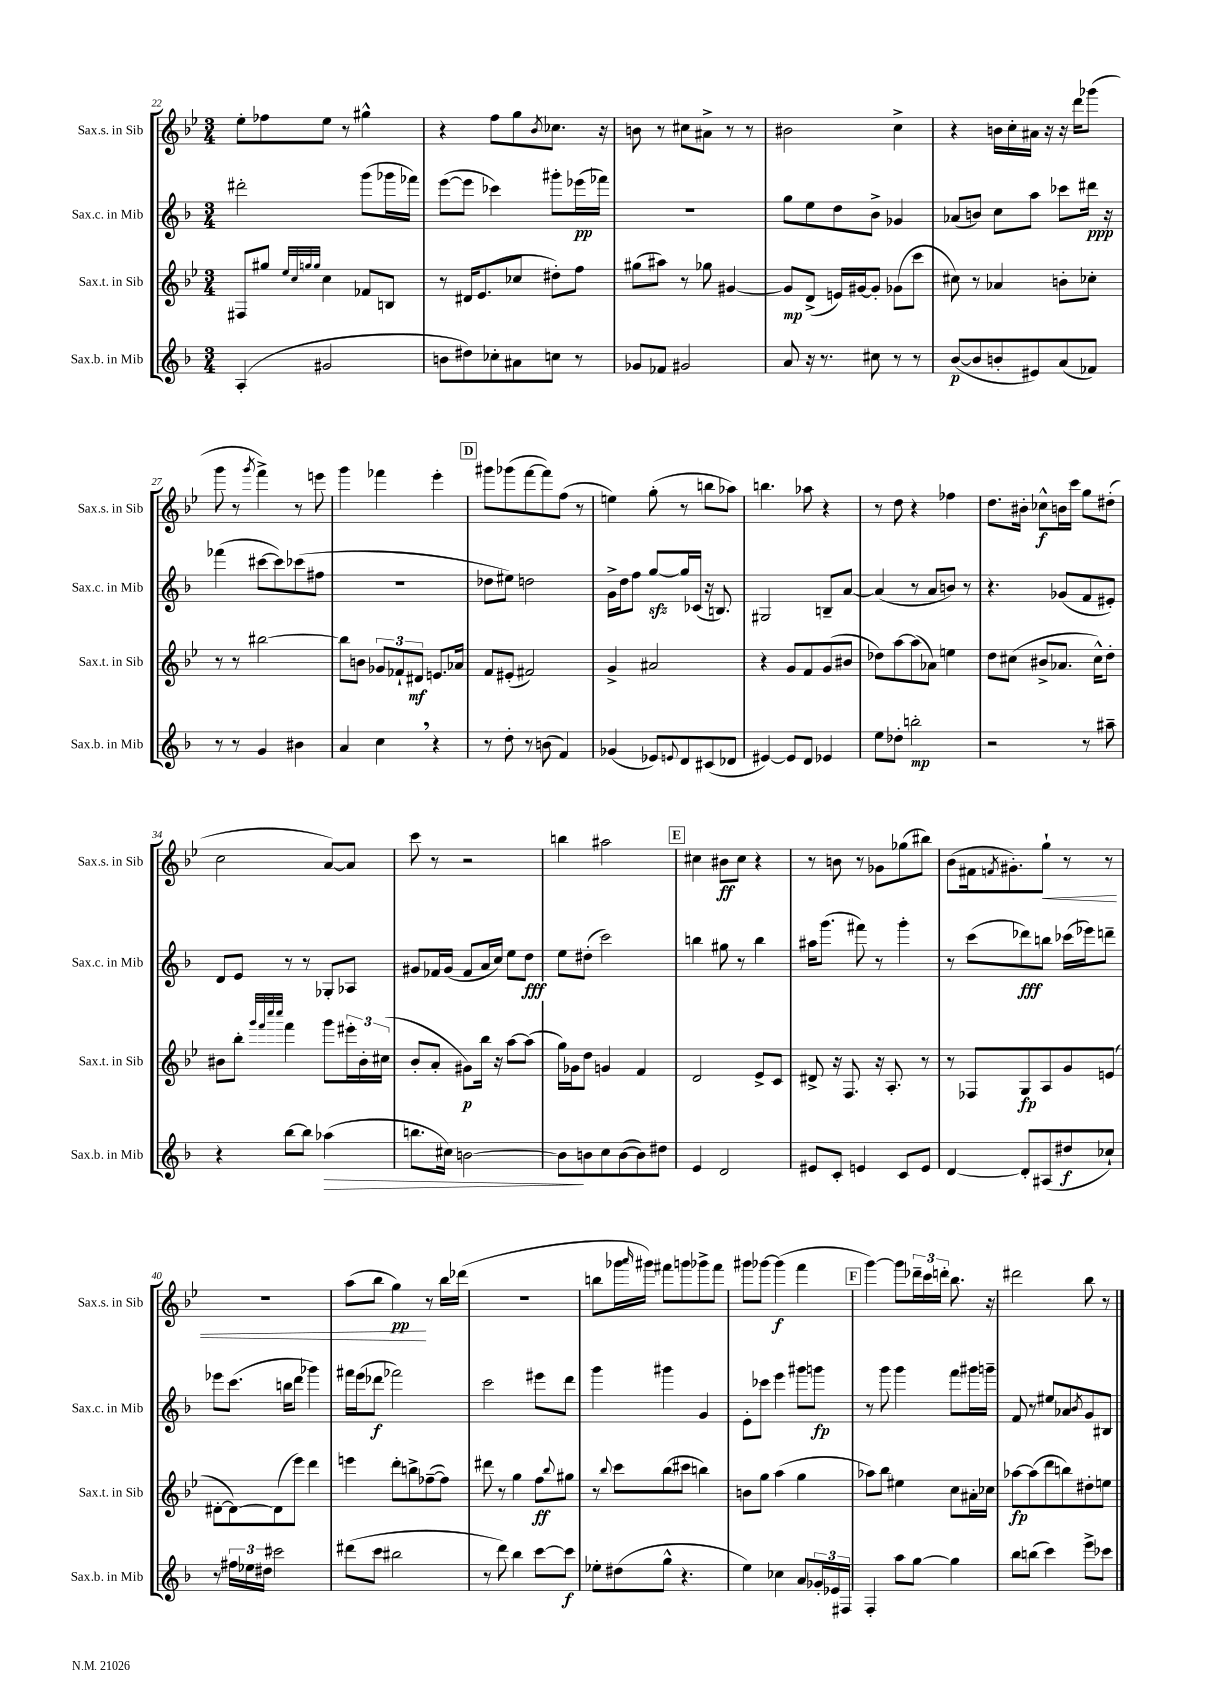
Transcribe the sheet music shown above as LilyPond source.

<<
\new StaffGroup <<
\new Staff = "s0" \with { instrumentName = "Sax.s. in Sib" shortInstrumentName = "Sax.s. in Sib" } {
    \clef treble \key bes \major \numericTimeSignature \time 3/4
    ees''8-. fes''8 ees''8 r8 gis''4-^ |
    r4 f''8 g''8 \acciaccatura { bes'8 } ces''8. r16 |
    b'8 r8 cis''8 ais'8-> r8 r8 |
    bis'2 c''4-> |
    r4 b'16 c''16-. ais'16 r16 r16 d'''16 ges'''8( |
    g'''8 r8 \acciaccatura { g'''8 } f'''4->) r8 e'''8 |
    g'''4 fes'''4 ees'''4-. |
    \mark \markup { \box "D" } gis'''8 ges'''8( f'''8~ f'''8) f''8( r8 |
    e''4) g''8-.( r8 b''8 aes''8) |
    b''4. aes''8 r4 |
    r8 d''8 r4 fes''4 |
    d''8. bis'16-. ces''8-^\f b'16 c'''16 g''8 dis''8-.( |
    c''2 a'8~) a'8 |
    c'''8 r8 r2 |
    b''4 ais''2 |
    \mark \markup { \box "E" } cis''4 bis'8\ff cis''8 r4 |
    r8 b'8 r8 ges'8 ges''8( bis''8) |
    bes'8( fis'16 \acciaccatura { f'8 } gis'8.-.) g''8-!\< r8 r8 |
    R2. |
    a''8( bes''8 g''4\pp\!) r8 bes''16 des'''16( |
    r2. |
    b''8 ges'''16 \grace { a'''16 } gis'''16) fis'''8 g'''8 ges'''8-> fis'''8 |
    gis'''8 ges'''8~ ges'''4\f( f'''4 |
    \mark \markup { \box "F" } g'''4~) g'''8 \tuplet 3/2 { des'''16-- c'''16 d'''16-. } bes''8. r16 |
    dis'''2 bes''8 r8 \bar "|." |
}
\new Staff = "s1" \with { instrumentName = "Sax.c. in Mib" shortInstrumentName = "Sax.c. in Mib" } {
    \clef treble \key f \major \numericTimeSignature \time 3/4
    dis'''2-. g'''8( ges'''16 fes'''16) |
    e'''8~( e'''8 ces'''4) gis'''8-. ees'''16\pp( fes'''16) |
    R2. |
    g''8 e''8 d''8 bes'8-> ges'4 |
    aes'8( b'8) c''8 a''8 ces'''8 dis'''16\ppp r16 |
    fes'''4( cis'''8~ cis'''8) ces'''8( fis''8 |
    R2. |
    \mark \markup { \box "D" } des''8 eis''8) d''2 |
    g'16-> d''16 f''8 g''8~\sfz g''16 ces'16( r16 b8.) |
    gis2 b8-- a'8~ |
    a'4( r8 a'8 b'8) r8 |
    r4. ges'8( f'8 eis'8-.) |
    d'8 e'8 r8 r8 ges8-. aes8 |
    gis'8 fes'16 gis'16( fes'8 a'16 c''16) e''8 d''8\fff |
    e''8 dis''8-.( c'''2) |
    \mark \markup { \box "E" } b''4 gis''8 r8 b''4 |
    ais''16 g'''8.( fis'''8) r8 g'''4-. |
    r8 c'''8( des'''8\fff) b''8 ces'''16( ees'''16) d'''8-- |
    ees'''8 c'''8.( b''16 d'''8 ges'''4) |
    fis'''16 e'''16( des'''8\f fes'''2) |
    c'''2 eis'''8 d'''8 |
    g'''4 gis'''4 g'4 |
    e'8-. ces'''8 e'''4 gis'''8 g'''8\fp |
    \mark \markup { \box "F" } r8 g'''8 g'''4 f'''8 gis'''16 g'''16-- |
    f'8 r8 eis''8 aes'8 \acciaccatura { bes'8 } g'8 bis8 \bar "|." |
}
\new Staff = "s2" \with { instrumentName = "Sax.t. in Sib" shortInstrumentName = "Sax.t. in Sib" } {
    \clef treble \key bes \major \numericTimeSignature \time 3/4
    fis8 gis''8 \grace { ees''32 c''32 g''32 g''32 } c''4 fes'8 b8 |
    r8 dis'16 ees'8.( ces''8 dis''8-.) f''8 |
    gis''8( ais''8) r8 ges''8 gis'4~ |
    gis'8\mp d'8->( e'16) gis'16~ gis'8-. ges'8( c'''8 |
    cis''8) r8 aes'4 b'8-. ces''8-. |
    r8 r8 bis''2~ |
    bis''8 b'8 \tuplet 3/2 { ges'8 fes'8-! dis'8\mf } e'8. aes'16 |
    \mark \markup { \box "D" } f'8 eis'8-.( fis'2) |
    g'4-> ais'2 |
    r4 g'8 f'8 g'8( bis'8 |
    des''8) a''8~ a''8( aes'8) e''4 |
    d''8 cis''8( bis'8-> aes'8. cis''16-^) d''8-. |
    bis'8 bes''8-. \grace { g'''32 f'''32 c''''32 c''''32 } f'''4 g'''8 \tuplet 3/2 { eis'''16-. bis'16-. cis''16( } |
    bes'8-. a'8-. gis'8\p) bes''16 r16 a''8~ a''8( |
    g''16) ges'16 d''8 g'4 f'4 |
    \mark \markup { \box "E" } d'2 ees'8-> c'8 |
    dis'8-> r16 f8. r16 a8.-. r8 |
    r8 fes8 g8\fp a8 g'8 e'8( |
    dis'8~-. dis'8~) dis'8( ees'''8) d'''4 |
    e'''4 d'''8-. b''8-> fes''8~--( fes''8) |
    dis'''8 r8 g''4 f''8\ff \appoggiatura { bes''8 } gis''8 |
    r8 \appoggiatura { bes''8 } c'''8 bes''8( cis'''8 b''4) |
    b'8 g''8 a''4( g''4 |
    \mark \markup { \box "F" } aes''8) bes''8 eis''4 c''8 ais'16-. ces''16 |
    aes''8~\fp aes''8( d'''8 b''8) dis''8-. e''8 \bar "|." |
}
\new Staff = "s3" \with { instrumentName = "Sax.b. in Mib" shortInstrumentName = "Sax.b. in Mib" } {
    \clef treble \key f \major \numericTimeSignature \time 3/4
    a4-.( gis'2 |
    b'8 dis''8) ces''8-. ais'8 c''8 r8 |
    ges'8 fes'8 gis'2 |
    a'8 r16 r8. cis''8 r8 r8 |
    bes'8~\p( bes'8 b'8-. eis'8) a'8( fes'8) |
    r8 r8 g'4 bis'4 |
    a'4 c''4 \breathe r4 |
    \mark \markup { \box "D" } r8 d''8-. r8 b'8( f'4) |
    ges'4( ees'8) \appoggiatura { e'8 } d'8 cis'8( des'8 |
    eis'4~) eis'8 d'8 ees'4 |
    e''8 des''8-. b''2-.\mp |
    r2 r8 ais''8-- |
    r4 bes''8~ bes''8 aes''4\>( |
    b''8. cis''16) b'2~ |
    b'8\! b'8 c''8 b'8~( b'8) dis''8 |
    \mark \markup { \box "E" } e'4 d'2 |
    eis'8 c'8-. e'4 c'8 e'8 |
    d'4~ d'8-. ais8( dis''8\f ces''8-!) |
    r8 \tuplet 3/2 { fis''16 ees''16 dis''16 } cis'''2 |
    dis'''8( c'''8 bis''2 |
    r8 d'''8) bes''4 c'''8~ c'''8\f |
    ees''8-. dis''8( g''8-^ r4. |
    e''4) ces''4 a'8 \tuplet 3/2 { ges'16-. ees'16 fis16 } |
    \mark \markup { \box "F" } f4-. a''8 g''8~ g''4 |
    bes''8 b''8( c'''4) e'''8-> ces'''8 \bar "|." |
}
>>
>>
\layout { \context { \Score currentBarNumber = #22 } }
